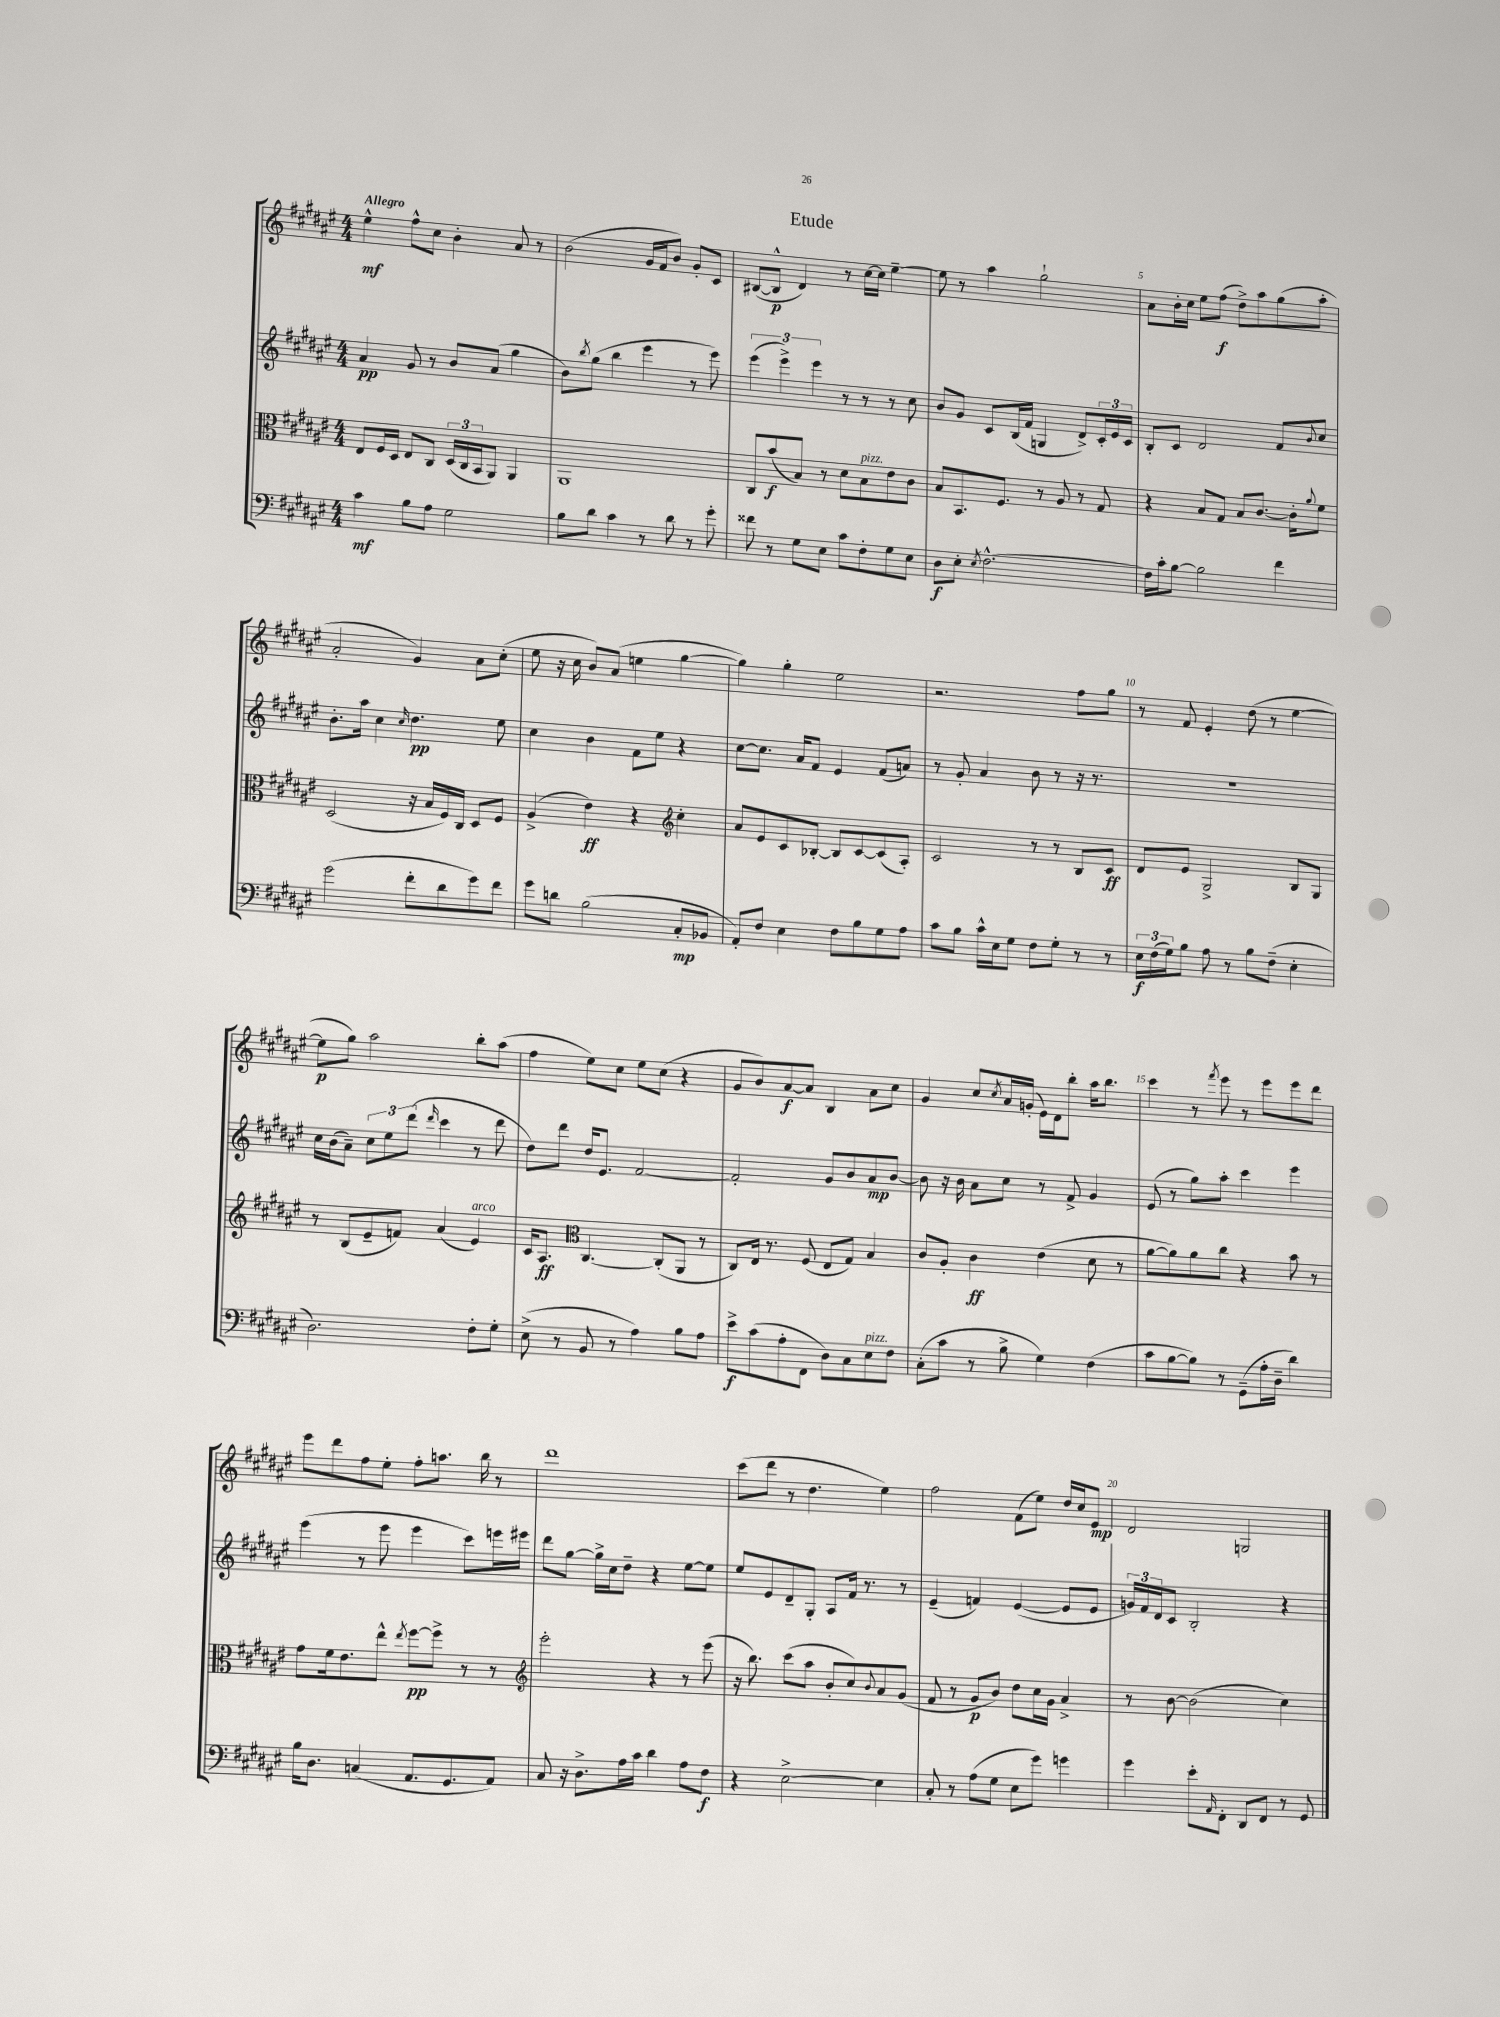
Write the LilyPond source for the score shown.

\header { title = "Etude" }
<<
\new StaffGroup <<
\new Staff = "s0" {
    \clef treble \key fis \major \numericTimeSignature \time 4/4 \tempo "Allegro"
    eis''4-^\mf fis''8-^ cis''8 b'4-. ais'8 r8 |
    b'2( gis'16 fis'16 b'8) gis'8-. cis'8 |
    bis8~( bis8-^\p dis'4) r8 cis''16~ cis''16 eis''4~-- |
    eis''8 r8 ais''4 gis''2-! |
    ais'8 b'16-. cis''16 eis''8 fis''8\f( dis''8->) ais''8 gis''8( ais''8-. |
    ais'2-. gis'4) ais'8 cis''8-.( |
    eis''8 r16 cis''16 b'8) ais'8( e''4 gis''4~ |
    gis''4) gis''4-. eis''2 |
    r2. fis''8 gis''8 |
    r8 fis'8 eis'4-. dis''8( r8 eis''4~ |
    eis''8\p gis''8) ais''2 b''8-. ais''8( |
    fis''4 eis''8) cis''8 eis''8 cis''8( r4 |
    gis'8 b'8) ais'8~\f ais'8 b4 ais'8 cis''8 |
    gis'4 cis''8 \acciaccatura { cis''8 } ais'16 g'16-.( eis'16) dis'16 b''8-. ais''16 b''8. |
    cis'''4 r8 \acciaccatura { fis'''8 } eis'''8 r8 eis'''8 eis'''8 dis'''8 |
    eis'''8 dis'''8 fis''8 eis''8-. fis''8-. a''8. b''16 r8 |
    dis'''1 |
    cis'''8( dis'''8 r8 dis''4. eis''4) |
    fis''2 fis'8( eis''8) dis''16 cis''16 eis'8\mp |
    dis'2 g2 \bar "|." |
}
\new Staff = "s1" {
    \clef treble \key fis \major \numericTimeSignature \time 4/4
    ais'4\pp gis'8 r8 b'8 ais'8( gis''4 |
    b'8) \acciaccatura { b''8 } gis''8( b''4 eis'''4 r8 eis'''8) |
    \tuplet 3/2 { eis'''4( eis'''4->) eis'''4 } r8 r8 r8 cis''8 |
    b'8 gis'8 cis'8 b16( fis'16 g4 dis'8->) \tuplet 3/2 { cis'16-. eis'16 cis'16 } |
    b8-. cis'8 dis'2 fis'8 \appoggiatura { b'8 } cis''8 |
    b'8.-. ais''16 cis''4 \grace { cis''16 } dis''4.\pp eis''8 |
    cis''4 b'4 fis'8 eis''8 r4 |
    cis''8~ cis''8. ais'16 fis'8 eis'4 fis'8( a'8) |
    r8 gis'8-. ais'4 b'8 r8 r16 r8. |
    r1 |
    cis''16 b'16( ais'8--) \tuplet 3/2 { cis''8 eis''8 dis'''8( } \grace { dis'''16 } cis'''4 r8 dis'''8 |
    dis''8) dis'''8 dis''16 eis'8. fis'2~ |
    fis'2-. gis'8 b'8 ais'8\mp b'8~ |
    b'8 r16 b'16 ais'8 cis''8 r8 fis'8-> gis'4 |
    eis'8( r8 gis''8) ais''8-. cis'''4 eis'''4 |
    eis'''4( r8 eis'''8 eis'''4 cis'''8) e'''16 eis'''16 |
    dis'''8 gis''8~ gis''16-> cis''16 dis''8-- r4 eis''8~ eis''8 |
    eis''8 eis'8 dis'8-- gis8-. ais8 fis'16 r8. r8 |
    eis'4--( f'4) eis'4~( eis'8 eis'8 |
    \tuplet 3/2 { g'16) fis'16 dis'16 } cis'8 b2-. r4 \bar "|." |
}
\new Staff = "s2" {
    \clef alto \key fis \major \numericTimeSignature \time 4/4
    eis8 fis16 dis16 eis8 cis8 \tuplet 3/2 { dis16( cis16 b,16 } ais,8) ais,4 |
    ais,1 |
    cis8 b'8\f( b8) r8 dis'8 b8^\markup { \italic "pizz." } eis'8 cis'8 |
    b8 b,8. fis8. r8 ais8 r8 gis8 |
    r4 b8 gis8 b8 cis'8.~ cis'16-. \appoggiatura { ais'8 } fis'8 |
    dis2( r16 b16 fis16) cis16 dis8 fis8 |
    ais4->( eis'4\ff) r4 \clef treble cis''4-. |
    ais'8 eis'8 cis'8 bes8~-. bes8 cis'8~ cis'8( ais8-.) |
    cis'2 r8 r8 b8 cis'8\ff |
    dis'8 eis'8 gis2-> b8 gis8 |
    r8 b8( eis'8-- f'8) ais'4( eis'4^\markup { \italic "arco" }) |
    cis'16 ais8.\ff \clef alto cis4.~ cis8-.( ais,8 r8 |
    cis8) eis16 r8. fis8( eis8 gis8) b4 |
    cis'8 ais8-. cis'4\ff eis'4( dis'8 r8 |
    ais'8~ ais'8) ais'8 cis''8 r4 b'8 r8 |
    gis'8 fis'16 eis'8. eis''8-^ \acciaccatura { eis''8 } fis''8~\pp fis''8-> r8 r8 |
    \clef treble eis'''2-. r4 r8 eis'''8( |
    r16 b''8.) cis'''8( ais''8 b'8-. cis''8) \appoggiatura { b'8 } ais'8 gis'8( |
    fis'8 r8 gis'8\p b'8) dis''8 cis''16 gis'16 ais'4-> |
    r8 b'8~ b'2( cis''4) \bar "|." |
}
\new Staff = "s3" {
    \clef bass \key fis \major \numericTimeSignature \time 4/4
    cis'4\mf b8 ais8 gis2 |
    b8 dis'8 cis'4 r8 dis'8 r8 gis'8-. |
    fisis'8 r8 gis8 eis8 cis'8 fis8-. gis8 eis8 |
    dis8\f eis8-. \acciaccatura { eis8 } fis2.~-^ |
    fis16 cis'16-. b8~ b2 fis'4 |
    gis'2( fis'8-. dis'8 gis'8) fis'8 |
    gis'8 d'8 b2( cis8-.\mp bes,8 |
    ais,8-.) fis8 eis4 fis8 b8 gis8 ais8 |
    cis'8 b8 cis'16-^ eis16 gis8 fis8 gis8-. r8 r8 |
    \tuplet 3/2 { eis16\f fis16( gis16) } b8 ais8 r8 b8 fis8--( eis4-. |
    dis2.) fis8-. gis8-. |
    eis8->( r8 b,8 r8 ais4) b8 ais8 |
    eis'8->\f cis'8( ais8-. fis,8 dis8) cis8 eis8^\markup { \italic "pizz." } fis8 |
    cis8-.( cis'8 r8 b8-> gis4) fis4( |
    cis'8 b8~ b8) r8 gis,8--( ais16-. dis16-- dis'4) |
    b16 dis8. c4( ais,8. gis,8. ais,8) |
    cis8 r16 dis8.-> ais16 cis'16 dis'4 ais8 fis8\f |
    r4 eis2~-> eis4 |
    cis8-. r8 ais8( gis8 eis8 gis'8) g'4 |
    gis'4 eis'8-. \grace { ais,16 } fis,8-. dis,8 fis,8 r8 gis,8 \bar "|." |
}
>>
>>
\layout { \context { \Score \override BarNumber.break-visibility = ##(#f #t #t) barNumberVisibility = #(every-nth-bar-number-visible 5) } }
